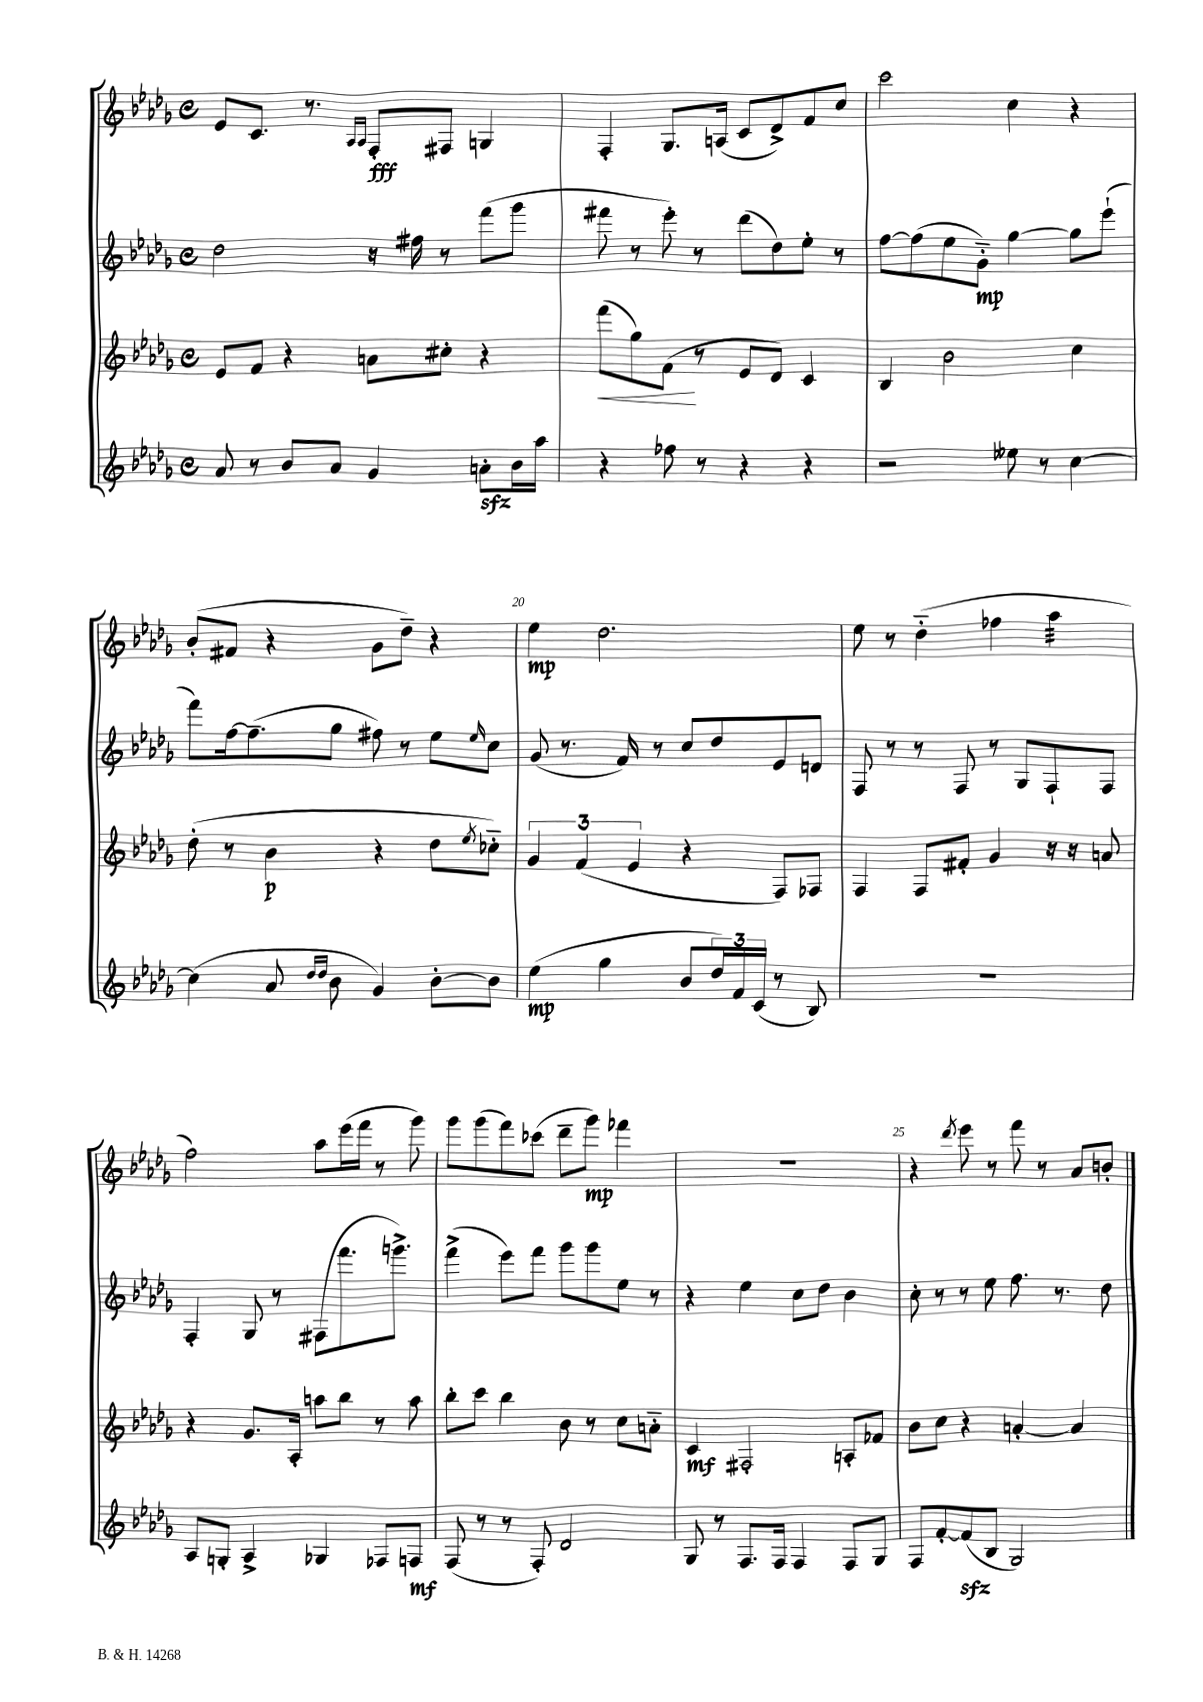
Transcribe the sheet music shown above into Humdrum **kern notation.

**kern	**dynam	**kern	**dynam	**kern	**dynam	**kern	**dynam
*part4	*part4	*part3	*part3	*part2	*part2	*part1	*part1
*staff4	*staff4	*staff3	*staff3	*staff2	*staff2	*staff1	*staff1
*clefG2	*	*clefG2	*	*clefG2	*	*clefG2	*
*k[b-e-a-d-g-]	*	*k[b-e-a-d-g-]	*	*k[b-e-a-d-g-]	*	*k[b-e-a-d-g-]	*
*M4/4	*	*M4/4	*	*M4/4	*	*M4/4	*
*met(c)	*	*met(c)	*	*met(c)	*	*met(c)	*
=16	=16	=16	=16	=16	=16	=16	=16
8a-/	.	8e-/L	.	2dd-\	.	8e-/L	.
8r	.	8f/J	.	.	.	8.c/J	.
8b-/L	.	4r	.	.	.	.	.
.	.	.	.	.	.	8.r	.
8a-/J	.	.	.	.	.	.	.
.	.	.	.	.	.	16qqA-/LL	.
.	.	.	.	.	.	16qqA-/JJ	.
4g-/	.	8an\L	.	16r	.	8F'/L	fff
.	.	.	.	16ff#X\	.	.	.
.	.	8cc#X'\J	.	8r	.	8F#X/J	.
8anzz'\L	.	4r	.	(8fff\L	.	4Gn/	.
16b-\L	.	.	.	8ggg-\J	.	.	.
16aa-\JJ	.	.	.	.	.	.	.
=17	=17	=17	=17	=17	=17	=17	=17
!	!	!	!LO:HP:b	!	!	!	!
4r	.	(8fff\L	<	8fff#X\	.	4F'/	.
.	.	8gg-\)	.	8r	.	.	.
8ff-X\	.	(8f\J	.	8eee-'\)	.	8.G-/L	.
8r	.	8r	[	8r	.	.	.
.	.	.	.	.	.	(16An/Jk	.
4r	.	8e-/L	.	(8ddd-\L	.	8c/L	.
.	.	8d-/J)	.	8dd-\)	.	8d-^/)	.
4r	.	4c/	.	8ee-'\J	.	8f/	.
.	.	.	.	8r	.	8cc/J	.
=18	=18	=18	=18	=18	=18	=18	=18
2r	.	4B-/	.	[8ff\L	.	2ccc\	.
.	.	.	.	(8ff\]	.	.	.
.	.	2b-\	.	8ee-\	.	.	.
.	.	.	.	8g-\J)	mp	.	.
8ee--X\	.	.	.	[4gg-\	.	4cc\	.
8r	.	.	.	.	.	.	.
[4cc\	.	4cc\	.	8gg-\L]	.	4r	.
.	.	.	.	(8eee-`\J	.	.	.
!!LO:LB:g=z
=19	=19	=19	=19	=19	=19	=19	=19
(4cc\]	.	(8dd-'\	.	8fff\L)	.	(8b-'/L	.
.	.	8r	.	[16ff\k	.	8f#X/J	.
.	.	.	.	(8.ff~\]	.	.	.
8a-/	.	4b-\	p	.	.	4r	.
16qqdd-/LL	.	.	.	.	.	.	.
16qqdd-/JJ	.	.	.	.	.	.	.
8b-\	.	.	.	8gg-\J	.	.	.
4g-/)	.	4r	.	8ff#X\)	.	8g-\L	.
.	.	.	.	8r	.	8dd-~\J)	.
[8b-'\L	.	8dd-\L	.	8ee-\L	.	4r	.
.	.	8qee-/	.	16qqee-/	.	.	.
8b-\J]	.	8cc-X\J)	.	8cc\J	.	.	.
=20	=20	=20	=20	=20	=20	=20	=20
(4ee-\	mp	6g-/	.	(8g-/	.	4ee-\	mp
.	.	.	.	8.r	.	.	.
.	.	(6f/	.	.	.	.	.
4gg-\	.	.	.	.	.	2.dd-\	.
.	.	.	.	16f/)	.	.	.
.	.	6e-/	.	.	.	.	.
.	.	.	.	8r	.	.	.
8b-/L	.	4r	.	8cc/L	.	.	.
24dd-/L)	.	.	.	8dd-/	.	.	.
24f/	.	.	.	.	.	.	.
(24c/JJ	.	.	.	.	.	.	.
8r	.	8F/L)	.	8e-/	.	.	.
8B-/)	.	8F-X/J	.	8dn/J	.	.	.
=21	=21	=21	=21	=21	=21	=21	=21
1r	.	4F/	.	8F/	.	8ee-\	.
.	.	.	.	8r	.	8r	.
.	.	8F/L	.	8r	.	(4dd-\	.
.	.	8f#X'/J	.	8F/	.	.	.
.	.	4g-/	.	8r	.	4ff-X\	.
.	.	.	.	8G-/L	.	.	.
*	*	*	*	*	*	*tremolo	*
.	.	16r	.	8F`/	.	32aa-\LLL	.
.	.	.	.	.	.	32aa-\	.
.	.	16r	.	.	.	32aa-\	.
.	.	.	.	.	.	32aa-\	.
.	.	8an/	.	8F/J	.	32aa-\	.
.	.	.	.	.	.	32aa-\	.
.	.	.	.	.	.	32aa-\	.
.	.	.	.	.	.	32aa-\JJJ	.
*	*	*	*	*	*	*Xtremolo	*
!!LO:LB:g=z
=22	=22	=22	=22	=22	=22	=22	=22
8A-/L	.	4r	.	4F'/	.	2ff\)	.
8Gn'/J	.	.	.	.	.	.	.
4A-^/	.	8.g-/L	.	8G-/	.	.	.
.	.	.	.	8r	.	.	.
.	.	16A-'/Jk	.	.	.	.	.
4G-X/	.	8aan\L	.	(8F#X\L	.	8aa-\L	.
.	.	8bb-\J	.	8.fff\	.	(16eee-\L	.
.	.	.	.	.	.	16fff\JJ	.
8F-X/L	.	8r	.	.	.	8r	.
.	.	.	.	8.gggn^\J)	.	.	.
8Fn/J	mf	8aa\	.	.	.	8ggg-\)	.
=23	=23	=23	=23	=23	=23	=23	=23
(8F/	.	8bb-'\L	.	(4fff^\	.	8ggg-\L	.
8r	.	8ccc\J	.	.	.	(8ggg-\	.
8r	.	4bb-\	.	8eee-\L)	.	8fff\)	.
8F'/)	.	.	.	8fff\J	.	(8ccc-X\J	.
2d-/	.	8b-\	.	8ggg-\L	.	8ddd-~\L	.
.	.	8r	.	8ggg-\	.	8ggg-\J)	mp
.	.	8cc\L	.	8ee-\J	.	4fff-X\	.
.	.	8an\J	.	8r	.	.	.
=24	=24	=24	=24	=24	=24	=24	=24
8G-/	.	4c/	mf	4r	.	1r	.
8r	.	.	.	.	.	.	.
8.F/L	.	2F#X'/	.	4ee-\	.	.	.
16F/Jk	.	.	.	.	.	.	.
4F/	.	.	.	8cc\L	.	.	.
.	.	.	.	8dd-\J	.	.	.
8F/L	.	8An'/L	.	4b-\	.	.	.
8G-/J	.	8f-X/J	.	.	.	.	.
=25	=25	=25	=25	=25	=25	=25	=25
8F/L	.	8b-\L	.	8cc'\	.	4r	.
[8f'/	.	8cc\J	.	8r	.	.	.
.	.	.	.	.	.	8qddd-/	.
(8fzz/]	.	4r	.	8r	.	8eee-\	.
8B-/J	.	.	.	8ee-\	.	8r	.
2G-/)	.	[4an'/	.	8.ff\	.	8fff\	.
.	.	.	.	.	.	8r	.
.	.	.	.	8.r	.	.	.
.	.	4a/]	.	.	.	8a-/L	.
.	.	.	.	8dd-\	.	8bn'/J	.
==	==	==	==	==	==	==	==
*-	*-	*-	*-	*-	*-	*-	*-
